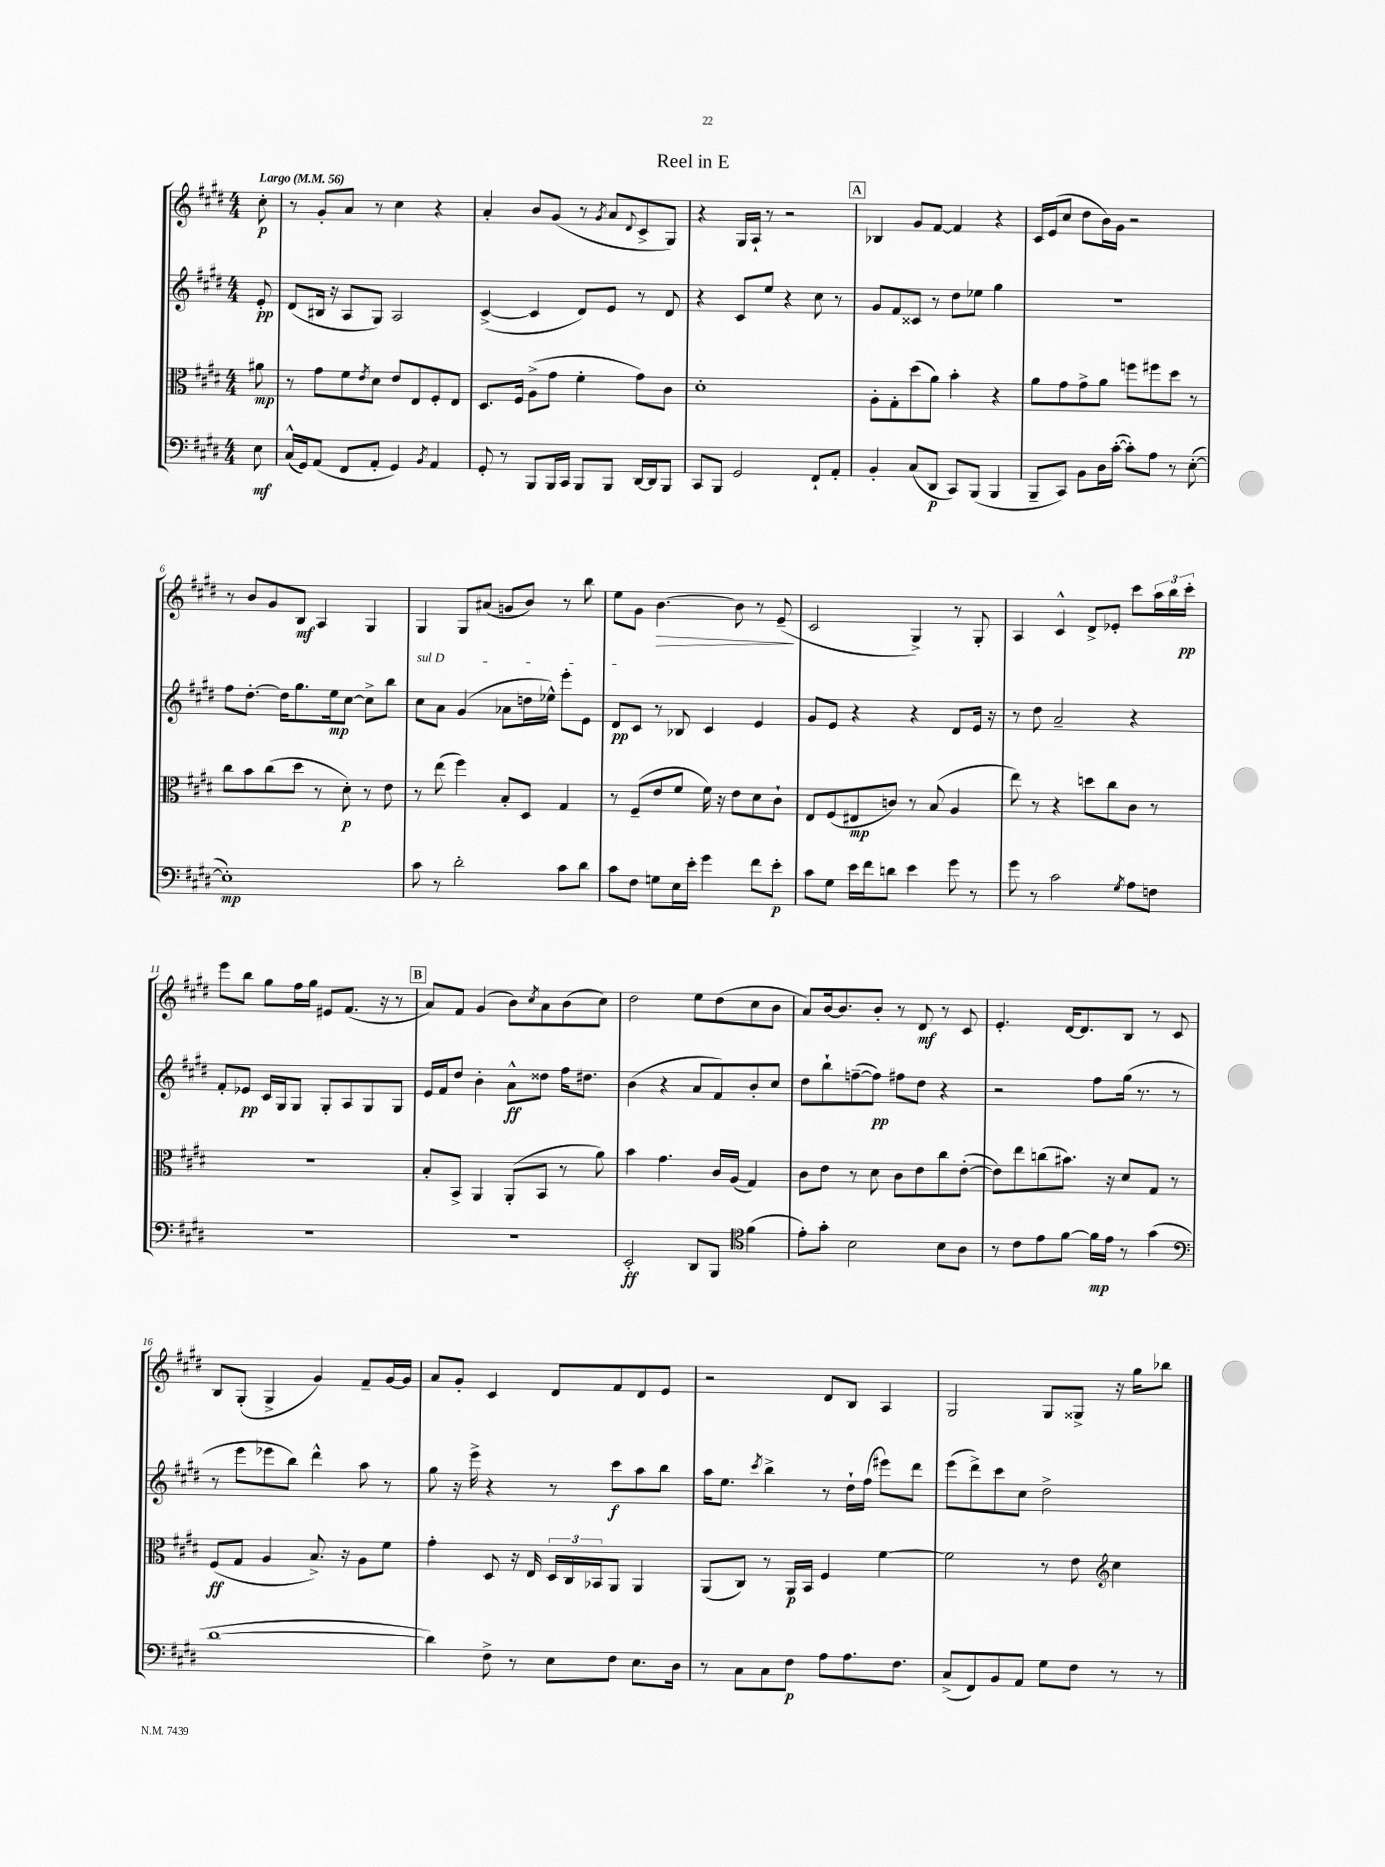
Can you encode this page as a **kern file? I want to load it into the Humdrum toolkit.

**kern	**kern	**kern	**kern
*staff4	*staff3	*staff2	*staff1
*clefF4	*clefC3	*clefG2	*clefG2
*k[f#c#g#d#]	*k[f#c#g#d#]	*k[f#c#g#d#]	*k[f#c#g#d#]
*M4/4	*M4/4	*M4/4	*M4/4
*MM56	*MM56	*MM56	*MM56
8E	8a#	8e'	8cc#'
=	=	=	=
(16C#^^	8r	(8d#	8r
16GG#)	.	.	.
(8AA	8g#	16B#	8g#'
.	.	16r	.
8FF#	8f#	8A	8a
.	8qe	.	.
8AA'	8d#	8G#)	8r
4GG#)	8e	2A	4cc#
.	8E	.	.
8qBB	.	.	.
4AA	8F#'	.	4r
.	8E	.	.
=	=	=	=
8GG#'	8.D#	([4c#^	4a'
8r	.	.	.
.	16F#	.	.
8BBB	(8A^	4c#]	8b
16BBB	8g#	.	(8g#
16CC#	.	.	.
8BBB	4f#'	8d#)	8r
.	.	.	8qg#
8BBB	.	8e	8a
.	.	.	8qqd#
[16DD#	8g#)	8r	8c#^
16DD#]	.	.	.
8BBB	8c#	8d#	8G#)
=	=	=	=
8CC#	1d#'	4r	4r
8BBB	.	.	.
2GG#	.	8c#	16G#
.	.	.	16A`
.	.	8ee	8r
.	.	4r	2r
8FF#`	.	8cc#	.
8AA'	.	8r	.
=	=	=	=
4BB'	8A'	8g#	4B-
.	8G#'	8f#	.
(8C#	(8dd#	8c##	8g#
8DD#	8a)	8r	[8f#
8CC#)	4b'	8dd#	4f#]
(8BBB	.	8ee-	.
4BBB	4r	4gg#	4r
=	=	=	=
8BBB~	8a	1r	16c#
.	.	.	(16e
8CC#)	8g#	.	8cc#
8BB	8g#^	.	8dd#
16D#	8a	.	16b)
([16c#'	.	.	16g#
8c#'])	8ff	.	2r
8A	8ff#	.	.
8r	8dd#	.	.
([8E'	8r	.	.
=	=	=	=
1E'])	8cc#	8ff#	8r
.	8b	[8.dd#'	8b
.	(8cc#	.	8g#
.	.	16dd#]	.
.	8dd#	8.gg#	8B
.	8r	.	4A
.	.	16ee	.
.	8d#')	[8cc#	.
.	8r	8cc#^]	4G#
.	8e	8bb	.
=	=	=	=
8c#	8r	8cc#	4G#
8r	(8ee	8a	.
2d#'	4ff#)	(4g#	8G#
.	.	.	(8a#
.	8B'	8a-	8g
.	8D#	16dd	8b)
.	.	16ee-^^)	.
8c#	4G#	8eee'	8r
8d#	.	8e	8bb
=	=	=	=
8c#	8r	8d#	8ee
8F#	(8F#~	8c#	8g#
8G	8e	8r	[4.b
16E	8f#	8B-	.
16e'	.	.	.
4g#	16f#)	4c#	.
.	16r	.	.
.	8e	.	8b]
8f#	8d#	4e	8r
8e'	8c#`	.	(8e~
=	=	=	=
8c#	8E	8g#	2c#
8G#	(8F#	8e	.
16e	8E#	4r	.
16f#	.	.	.
8d	8c)	.	.
4e	8r	4r	4G#^)
.	(8B	.	.
8g#	4A	8d#	8r
8r	.	16e	8G#'
.	.	16r	.
=	=	=	=
8g#	8ee)	8r	4A
8r	8r	8dd#	.
2c#	4r	2a~	4c#^^
.	8dd	.	8d#^
.	8cc#	.	8e-'
8qG#	.	.	.
8A	8c#	4r	8ccc#
8F	8r	.	24aa
.	.	.	24bb
.	.	.	24ccc#'
=	=	=	=
1r	1r	8f#'	8eee
.	.	8e-	8bb
.	.	16c#	8gg#
.	.	16G#	.
.	.	8G#	16ff#
.	.	.	16gg#
.	.	8G#'	8e#
.	.	8A	(8.f#
.	.	8G#	.
.	.	.	16r
.	.	8G#	8r
=	=	=	=
1r	8B'	16e	8a)
.	.	16f#	.
.	8BB^	8dd#	8f#
.	4AA	4b'	(4g#
.	(8AA'	8a^^	8b)
.	.	.	8qcc#
.	8BB	8dd##	8a
.	8r	16ff#	(8b
.	.	8.dd#	.
.	8a)	.	8cc#)
=	=	=	=
2EE'	4b	(4b	2dd#
.	4.g#	4r	.
8DD#	.	8a	8ee
8BBB	16c#	8f#)	(8dd#
.	(16A	.	.
*clefC4	*	*	*
(4f#	4G#)	8b'	8cc#
.	.	8cc#	8b
=	=	=	=
8e')	8c#	8dd#	8a)
8g#'	8e	8bb`	[16b
.	.	.	8.b]
2B	8r	([8ff~	.
.	8d#	8ff])	8b'
.	8c#	8ff#	8r
.	8e	8dd#	8d#
8B	8cc#	4r	8r
8A	([8e'	.	8c#
=	=	=	=
8r	8e])	2r	4.e'
8c#	8ee	.	.
8e	(8cc	.	.
[8f#	8.b#)	.	[16d#
.	.	.	8.d#]
16f#]	.	8ff#	.
16e	16r	.	.
8r	8d#	(16gg#	8B
.	.	8.r	.
(4g#	8G#	.	8r
.	8r	8r	8c#
=	=	=	=
*clefF4	*	*	*
[1d#	(8F#	8r	8B
.	8G#	8eee	(8G#'
.	4A	8eee-	4G#^
.	.	8bb)	.
.	8.B^)	4ddd#^^	4g#)
.	16r	.	.
.	8A	8aa	8f#~
.	8f#	8r	[16g#
.	.	.	16g#]
=	=	=	=
4d#])	4g#'	8gg#	8a
.	.	16r	8g#'
.	.	16eee^	.
8F#^	8D#	4r	4c#
8r	16r	.	.
.	16E	.	.
8E	24D#	8r	8d#
.	24C#	.	.
.	24BB-	.	.
8F#	8AA	8ccc#	8f#
8.E	4AA	8aa	8d#
.	.	8bb	8e
16D#	.	.	.
=	=	=	=
8r	(8AA	16aa	2r
.	.	8.ee	.
8C#	8C#)	.	.
.	.	8qccc#	.
8C#	8r	4bb^	.
8F#	16AA	.	.
.	16BB	.	.
8A	4F#	8r	8d#
8.A	.	16dd#`	8B
.	.	(16ff#	.
.	[4f#	8eee#)	4A
8.F#	.	.	.
.	.	8ddd#	.
=	=	=	=
(8C#^	2f#]	(8eee	2G#
8FF#)	.	8ddd#^)	.
8BB	.	8ccc#	.
8AA	.	8cc#	.
8G#	8r	2dd#^	8G#
8F#	8e	.	8G##^
*	*clefG2	*	*
8r	4cc#	.	16r
.	.	.	16gg#
8r	.	.	8bb-
==	==	==	==
*-	*-	*-	*-
